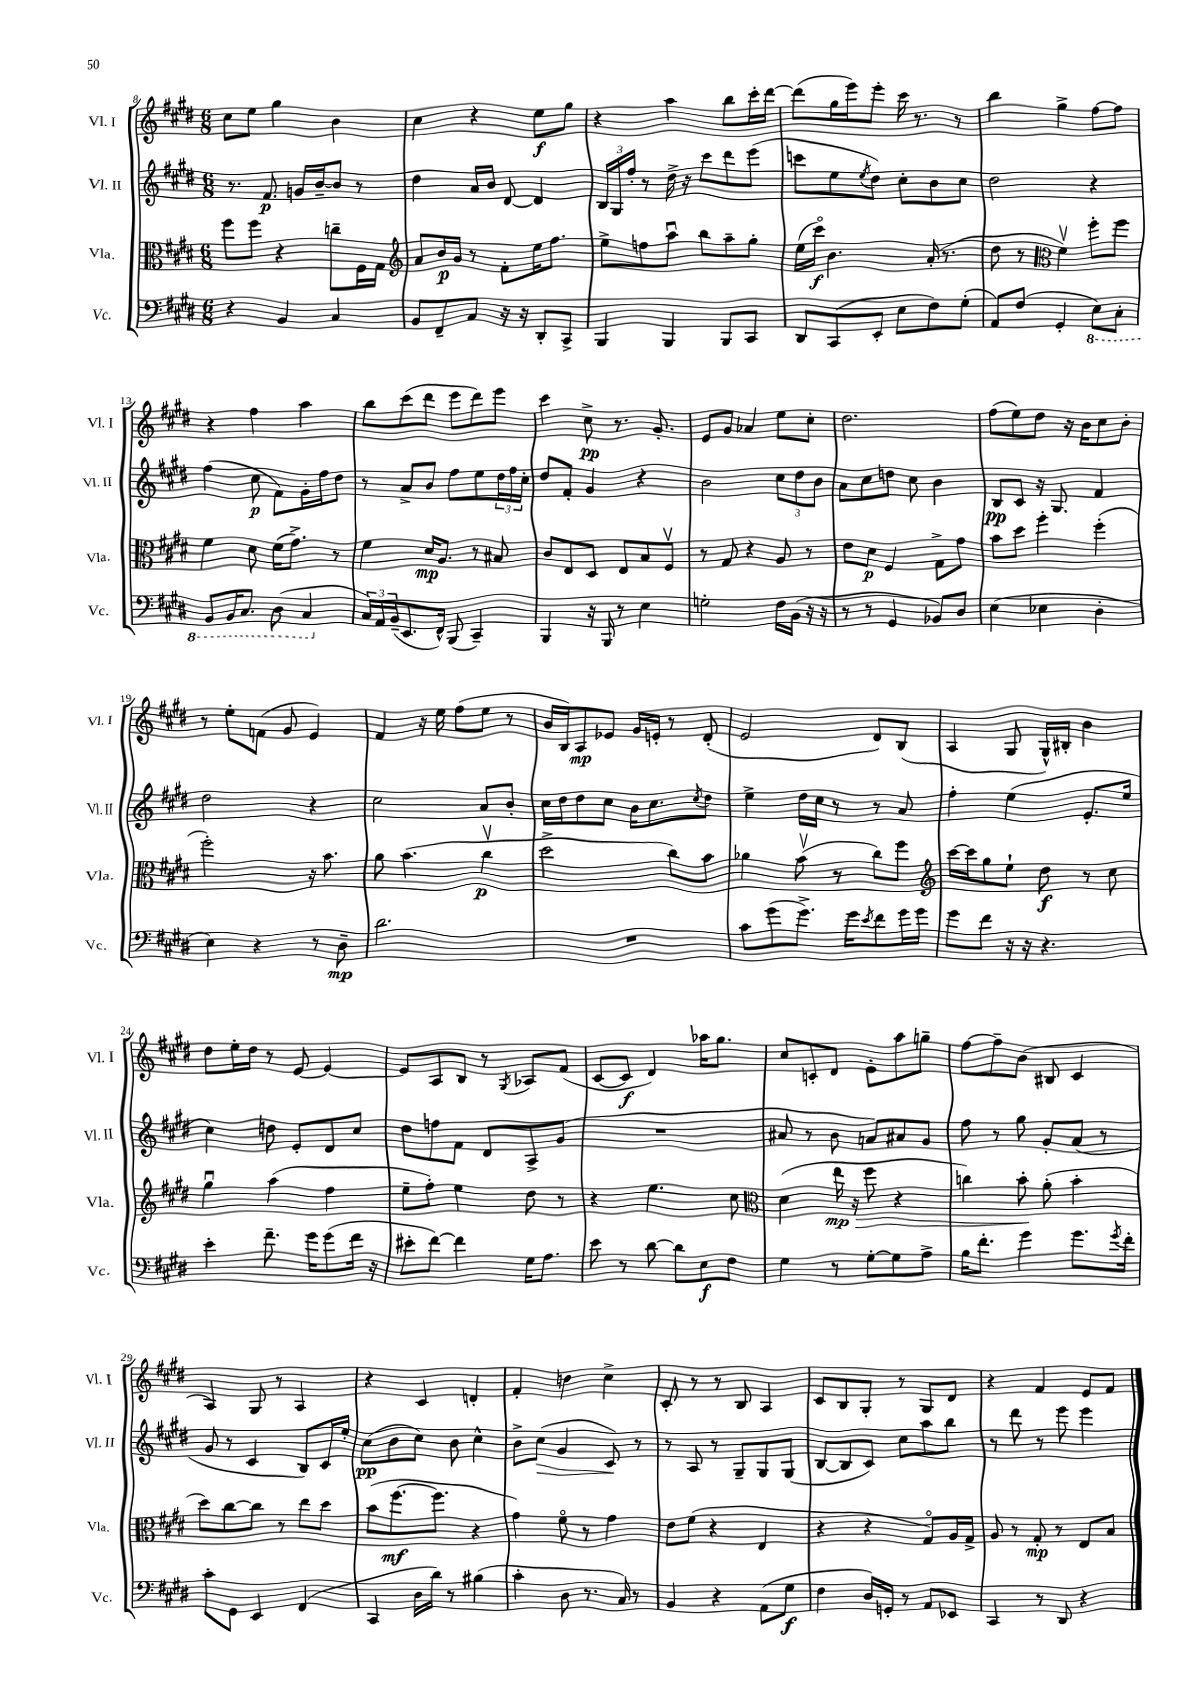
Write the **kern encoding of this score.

**kern	**kern	**kern	**kern
*staff4	*staff3	*staff2	*staff1
*clefF4	*clefC3	*clefG2	*clefG2
*k[f#c#g#d#]	*k[f#c#g#d#]	*k[f#c#g#d#]	*k[f#c#g#d#]
*M6/8	*M6/8	*M6/8	*M6/8
4r	8ff#\L	8.r	8cc#\L
.	8ff#\J	.	8ee\J
.	.	8.f#/	.
4BB/	4r	.	4gg#\
.	.	16g/LL	.
.	.	[16b~/J	.
4C#/	8cc~\L	8b/]J	4b\
.	16F#\L	8r	.
.	16G#\JJ	.	.
=	=	=	=
*	*clefG2	*	*
8BB/L	8a/L	4dd#\	4cc#\
8FF#~/	16b/L	.	.
.	16g#/JJ	.	.
8AA/J	8r	16a/LL	4r
.	.	16b/JJ	.
16r	8f#'\L	[8d#/	.
16r	.	.	.
8DD#'/L	16ee\K	4d#/]	8ee\L
.	8.ff#\J	.	.
8CC#^/J	.	.	8gg#\J
=	=	=	=
4BBB/	8ee^\L	24B/LL	4r
.	.	24G#/	.
.	.	24ff#'/JJ	.
.	8ff\	8r	.
4BBB/	8aau\J	16dd#^\	4aa\
.	.	16r	.
.	8bb\L	8ccc#\L	.
8BBB/L	8aa~\	8ddd#\	8bb\L
8CC#/J	8gg#'\J	(8eee\J	16ccc#'\L
.	.	.	[16ddd#\JJ
=	=	=	=
8DD#/L	(16ee\LL	8ccc\L	(8ddd#\]L
.	16ccc#o\JJ)	.	.
(8CC#/	4.b\	8ee\	16gg#\L
.	.	.	16eee\J)
.	.	8qee/	.
8EE'/J	.	8dd#\J)	8eee'\J
8E\L	.	8cc#'\L	16ccc#\
.	.	.	8.r
8F#\)	(16a'/	8b\	.
.	8.r	.	.
(8G#'\J	.	8cc#\J	8r
=	=	=	=
8AA/L)	8dd#\	2dd#\	4bb\
(8F#/J	8r	.	.
*	*clefC3	*	*
4GG#'/	4f#v\)	.	4gg#^\
8EE\L)	8ff#'\L	4r	[8ff#\L
8CC#'\J	8ff#\J	.	8ff#\]J
=	=	=	=
8BBB/L	4f#\	(4ff#\	4r
16BBB/K	.	.	.
8.CC#/J	.	.	.
.	8d#\	8cc#\	4ff#\
(8DD#\	(16f#\LK	8f#\L)	.
.	8.g#^\J)	.	.
4CC#/	.	16g#'\L	4aa\
.	.	16ff#\J	.
.	8r	8dd#\J	.
=	=	=	=
24C#/LL)	4f#\	8r	8bb\L
24AA/	.	.	.
(24BB~/J	.	.	.
8.EE/	.	8a^/L	(8ccc#\
.	16d#/LK	8b/J	8ddd#\J
16FF#^^/Jk)	8.A/J	.	.
(8BBB/	.	8ff#\L	8eee\L
4CC#~/)	8r	8ee\	8ddd#\)
.	8B#/	24dd#\L	8eee\J
.	.	24ff#\	.
.	.	24cc#'\JJ	.
=	=	=	=
4BBB/	8c#/L	8dd#/L	4ccc#\
.	8E/	8f#'/J	.
16r	8D#/J	4g#/	8cc#^\
16BBB/	.	.	.
8r	8E/L	.	8.r
4E\	8B/	4r	.
.	.	.	8.g#'/
.	8F#v/J	.	.
=	=	=	=
2G'\	8r	2b\	8e/L
.	8G#/	.	8g#/J
.	4r	.	4a-/
16F#\LL	8A/	12cc#\L	8ee\L
(16BB\JJ	.	.	.
.	.	12dd#\	.
16r	8r	.	8cc#'\J
.	.	12b\J	.
16r	.	.	.
=	=	=	=
8r	8e\L	8a\L	2.dd#\
8r	8d#\J	8cc#\	.
4GG#/	4F#/	8dd\J	.
.	.	8cc#\	.
8BB-/L)	8G#^\L	4b\	.
8D#/J	8g#\J	.	.
=	=	=	=
(4E\	8b\L	8B/L	(8ff#\L
.	8dd#\J	8c#/J	8ee\)
4E-\	4ff#'\	16r	8dd#\J
.	.	8.G#/	.
.	.	.	16r
.	.	.	16b\LK
4D#'\	(4ff#'\	4f#/	8cc#\
.	.	.	8b'\J
=	=	=	=
4E\)	2ff#'\)	2dd#\	8r
.	.	.	8ee'\L
4r	.	.	(8f\J
.	.	.	8g#/
8r	16r	4r	4e/)
.	8.b\	.	.
8D#~\	.	.	.
=	=	=	=
2.d#\	8a\	2cc#\	4f#/
.	(4.b\	.	.
.	.	.	16r
.	.	.	16ee\
.	.	.	(8ff#\L
.	4cc#v\	8a/L	8ee\J
.	.	8b'/J	8r
=	=	=	=
2.r	2dd#^\	16cc#\LL	16b/LL
.	.	16dd#\J	16B/J)
.	.	8dd#\	8A/
.	.	8cc#\J	8e-/J
.	.	16b\LK	16g#/LL
.	.	8.cc#\	16e'/JJ
.	8cc#\L)	.	8r
.	.	8qcc#/	.
.	8b\J	8dd#\J	(8d#'/
=	=	=	=
8c#\L	4a-\	4ee^\	2e/
(8g#\	.	.	.
8.g#^\J)	(8bv\	16dd#\LL	.
.	.	16cc#\JJ	.
.	8r	8r	.
16g#\LK	.	.	.
8qe/	.	.	.
8f#\	8cc#\L)	8r	8d#/L)
16g#\L	8ff#\J	8a/	(8B/J
16g#\JJ	.	.	.
=	=	=	=
*	*clefG2	*	*
8g#\L	[16ccc#\LL	4ff#'\	4A/
.	16ccc#\]J	.	.
8f#\J	8gg#\	.	.
16r	8ee`\J	(4ee\	8G#/
16r	.	.	.
4.r	8dd#\	.	16G#^^/LL)
.	.	.	16B#'/JJ
.	8r	8.e'/L	4b\
.	8cc#\	.	.
.	.	16ee/Jk	.
=	=	=	=
4e'\	4gg#u\	4cc#\)	8dd#\L
.	.	.	16ee'\L
.	.	.	16dd#\JJ
8.f#~\	(4aa\	8dd\	8r
.	.	8e'/L	[8e/
16g#\LK	.	.	.
(8g#\	4ff#\	8d#/	4e/_
16f#\Jk	.	8cc#/J	.
16r	.	.	.
=	=	=	=
8e#'\L	8ee~\L	8dd#\L	8e/]L
[8f#\J)	8ff#'\J)	8ff\	8A/
4f#\]	4ee\	8f#\J	8B/J
.	.	8d#/L	8r
.	.	.	8qG#/
16G#\LK	8dd#\	8A^/	8A-/L
8.A\J	.	.	.
.	8r	(8g#/J	(8f#/J
=	=	=	=
8e\	4r	2.r	[8c#/L
8r	.	.	8c#/]J
[8d#\	4.ee\	.	4d#/)
8d#\]L	.	.	.
8E\	.	.	16aa-\LK
.	.	.	8.gg#\J
8F#\J	8cc#\	.	.
=	=	=	=
*	*clefC3	*	*
4G#\	(4d#\	8a#/	8cc#/L
.	.	8r	8c'/
8r	16ee\	8b\	8d#/J
.	16r	.	.
[8G#'\L	8ff#\	8a/L)	8e'\L
8G#\]	4r	8a#/	8aa\
8A^\J	.	8g#/J	8gg~\J
=	=	=	=
16B\LK	4cc\)	8ff#\	[8ff#\L
8.f#'\J	.	.	.
.	.	8r	8ff#~\]
4g#\	8b'\	8gg#\	(8b\J
.	(8a'\	8g#'/L	8B#/
8.g#\L	4b'\	(8a/J	4c#/
.	.	8r	.
8qg#/	.	.	.
16f#'\Jk	.	.	.
=	=	=	=
8c#'\L	8dd#\L)	8g#/	4A/)
8GG#\J	[8cc#\	8r	.
4EE/	8cc#\]J	4c#/	8G#/
.	8r	.	8r
(4FF#/	8ee\L	8B/L)	4A/
.	8dd#\J	16c#/L	.
.	.	16ee'/JJ	.
=	=	=	=
4CC#/	(8b\L	(8cc#\L	4r
.	[8.ff#\	8b\	.
16D#\LL	.	8cc#\J)	4c#/
16d#\JJ)	8.ff#\]J	.	.
8r	.	8b\	.
(4B#\	4r	4cc#^^\	4d'/
=	=	=	=
4c#'\	4g#\)	8b^\L	4f#'/
.	.	(8cc#\J	.
8D#\	8f#o\	4g#/	4dd\
8.r	8r	.	.
.	4g#\	8c#/)	4cc#^\
16C#/)	.	.	.
8r	.	8r	.
=	=	=	=
4BB/	8e\L	8r	8c#'/
.	(8f#\J	8A/	8r
4r	4r	8r	8r
.	.	8G#~/L	8B/
(8AA\L	4E/	8G#/	4A/
8G#\J	.	(8G#/J	.
=	=	=	=
4F#\	4r	[8B/L	8c#/L
.	.	8B/]	8B/
16D#/LL)	4r	8c#/J)	8G#'/J
16GG'/JJ	.	.	.
8r	.	8cc#\L	8r
8AA/L	8G#o/L)	8aa\	8G#/L
8EE-/J	16A/L	8bb\J	8d#/J
.	16G#^/JJ	.	.
=	=	=	=
4CC#/	8A/	8r	4r
.	8r	8ddd#\	.
8r	8G#'/	8r	4f#/
8DD#/	8r	8eee\	.
4r	8E/L	4eee\	8e/L
.	8B/J	.	8f#/J
==	==	==	==
*-	*-	*-	*-
